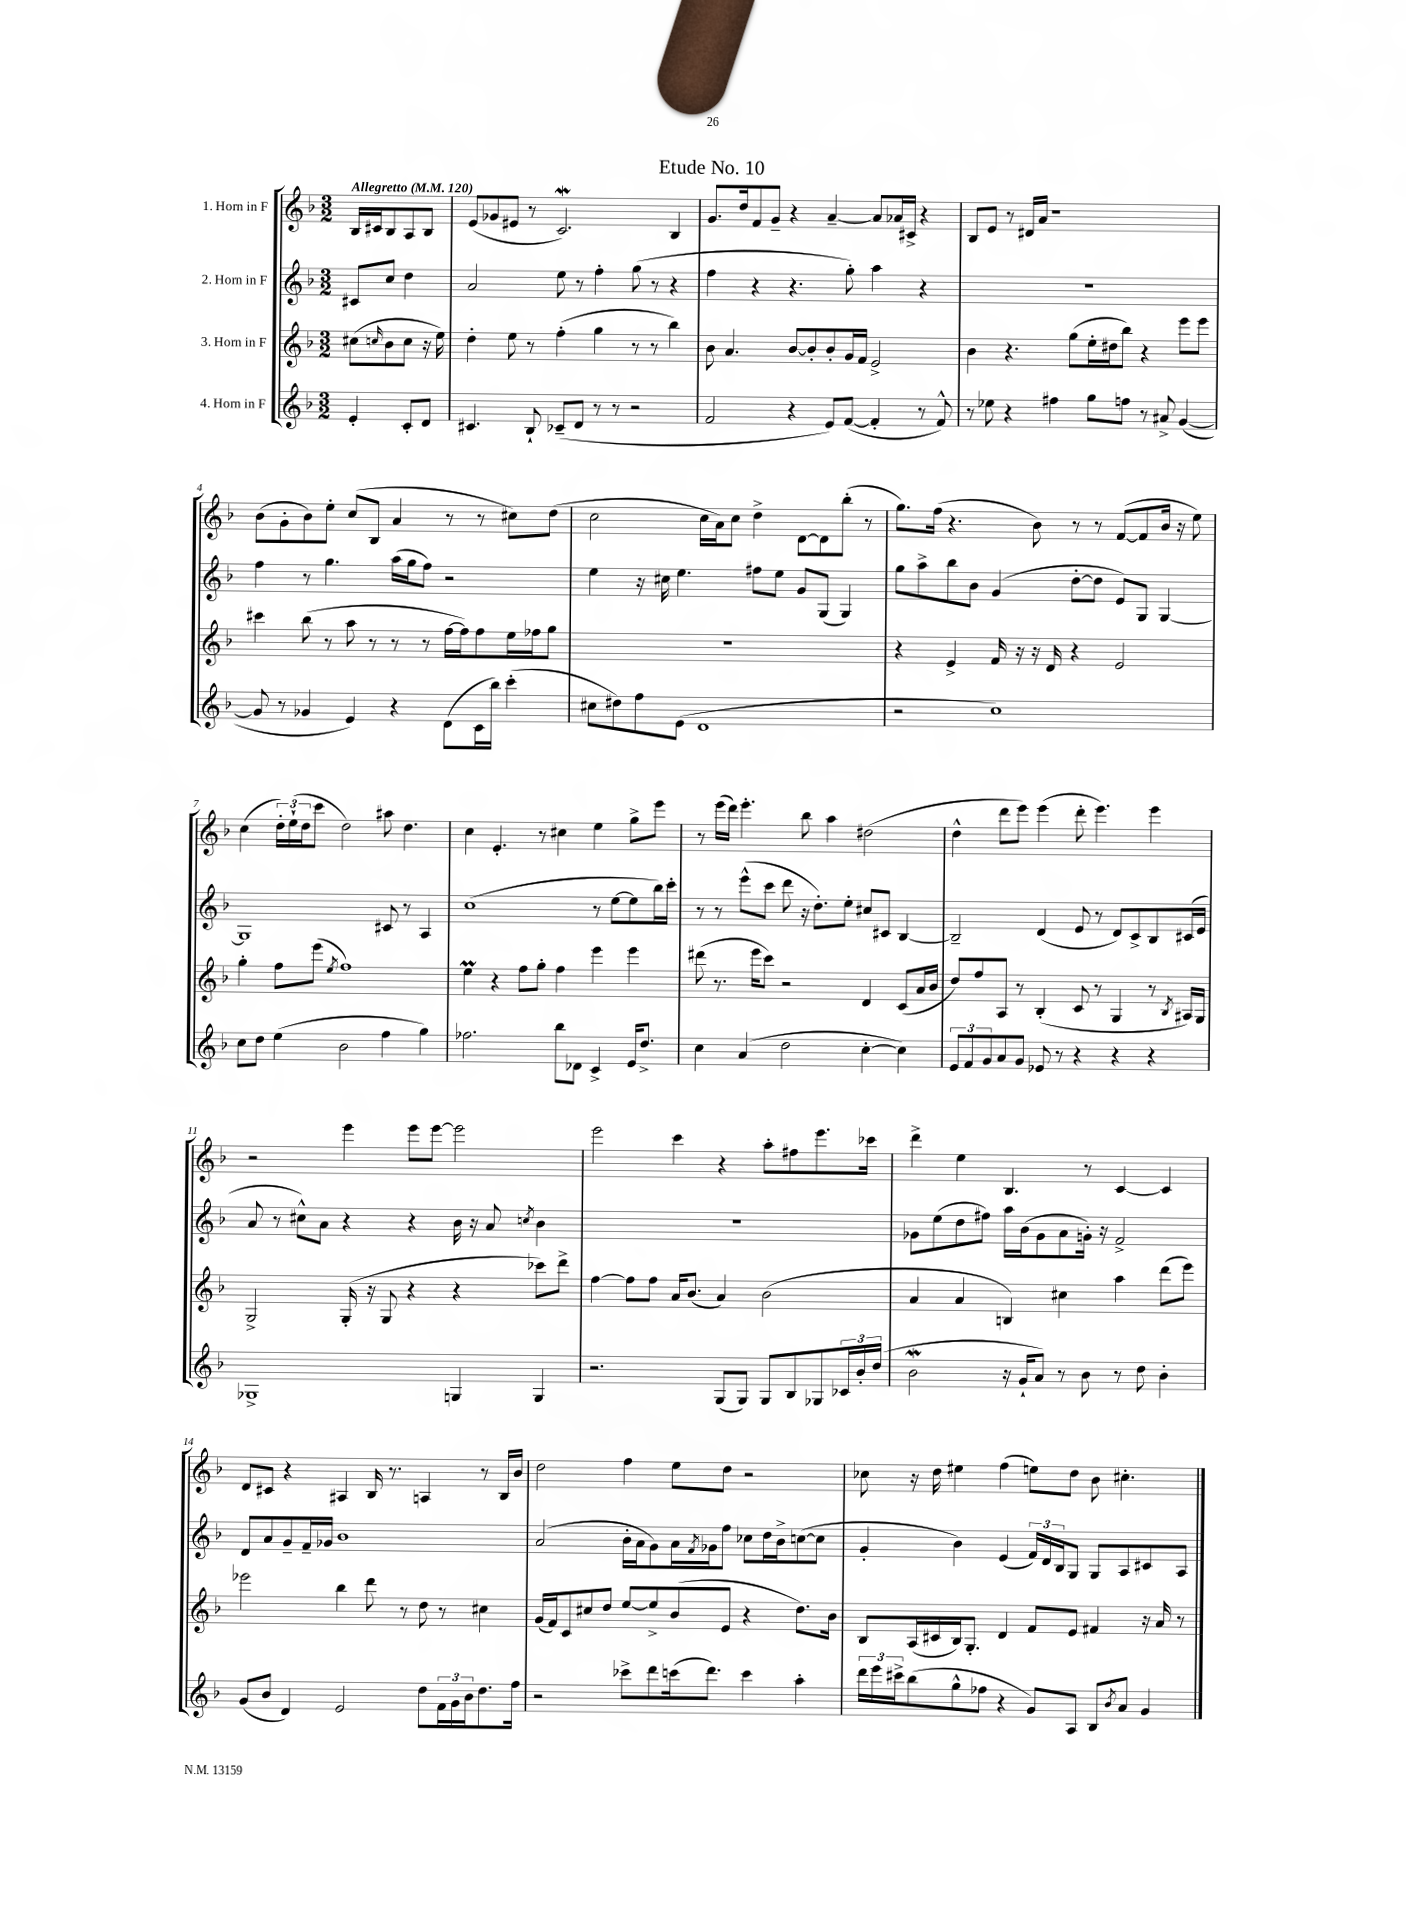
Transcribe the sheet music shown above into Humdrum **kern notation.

**kern	**kern	**kern	**kern
*part4	*part3	*part2	*part1
*staff4	*staff3	*staff2	*staff1
*I"4. Horn in F	*I"3. Horn in F	*I"2. Horn in F	*I"1. Horn in F
*clefG2	*clefG2	*clefG2	*clefG2
*k[b-]	*k[b-]	*k[b-]	*k[b-]
*M3/2	*M3/2	*M3/2	*M3/2
*MM120	*MM120	*MM120	*MM120
=	=	=	=
!	!	!	!LO:TX:a:B:t=Allegretto
4e'/	(8cc#X\L	8c#X/L	16B-/LL
.	.	.	16c#X/J
.	16qqccn/	.	.
.	8b-\	8cc/J	8B-/
8c'/L	8cc\J	4dd\	8A/
8d/J	16r	.	8B-/J
.	16ee\)	.	.
=1	=1	=1	=1
4.c#X/	4dd'\	2a/	(8e/L
.	.	.	8g-X/
.	8ee\	.	8e#X/J
8B-`/	8r	.	8r
(8c-X~/L	(4ff'\	8ee\	2.cW/)
8d/J	.	8r	.
8r	4gg\	4ff'\	.
8r	.	.	.
2r	8r	(8gg\	.
.	8r	8r	.
.	4bb-\)	4r	4B-/
=2	=2	=2	=2
2f/	8b-\	4ff\	8.g/L
.	4.a/	.	.
.	.	.	16dd/k
.	.	4r	8f/
.	.	.	8g~/J
4r	[8b-/L	4.r	4r
.	8b-'/]	.	.
8e/L)	8b-'/	.	[4a~/
([8f/J	16g/L	8gg'\)	.
.	16f/JJ	.	.
4f'/]	2e^/	4aa\	8a/L]
.	.	.	16a-X/L
.	.	.	16c#X^/JJ
8r	.	4r	4r
8f^^/)	.	.	.
=3	=3	=3	=3
8r	4b-\	1.r	8B-/L
8ee-X\	.	.	8e/J
4r	4.r	.	8r
.	.	.	16d#X/LL
.	.	.	16a/JJ
4ff#X\	.	.	1r
.	(8gg\L	.	.
8gg\L	16ee'\L	.	.
.	16dd#X\J	.	.
8ffn\J	8bb-\J)	.	.
8r	4r	.	.
8a#X^/	.	.	.
([4g/	8eee\L	.	.
.	8eee\J	.	.
!!LO:LB:g=z
=4	=4	=4	=4
8g/]	4ccc#X\	4ff\	(8b-\L
8r	.	.	8g'\
4g-X/	(8bb-\	8r	8b-\)
.	8r	4.gg\	8ee'\J
4e/)	8aa\	.	(8cc/L
.	8r	.	8B-/J
4r	8r	(16aa\LL	4a/
.	.	16gg\J	.
.	8r	8ff\J)	.
(8d\L	[16ff\LL	2r	8r
.	16ff\J])	.	.
16c\L	8ff\	.	8r
16bb-\JJ)	.	.	.
(4ccc'\	16ee\L	.	8cc#X\L)
.	16ff-X\J	.	.
.	8gg\J	.	(8dd\J
=5	=5	=5	=5
8cc#X\L	1.r	4ee\	2cc\
8dd#X\)	.	.	.
8ff\	.	16r	.
.	.	16cc#X\	.
(8e\J	.	4.ee\	.
1d	.	.	16cc\LL
.	.	.	16a\J)
.	.	.	8cc\J
.	.	8ff#X\L	4dd^\
.	.	8ee\J	.
.	.	8g/L	[8d\L
.	.	(8G/J	8d\]
.	.	4G/)	(8bb-'\J
.	.	.	8r
=6	=6	=6	=6
2r	4r	8gg\L	8.gg\L)
.	.	8aa^\	.
.	.	.	(16ff\Jk
.	4e^/	8bb-\	4.r
.	.	8b-\J	.
1cc)	16f/	(4g/	.
.	16r	.	.
.	16r	.	8b-\)
.	16d/	.	.
.	4r	[8dd'\L	8r
.	.	8dd\J]	8r
.	2e/	8e/L)	([8f/L
.	.	8G/J	8f/]
.	.	[4G/	16b-/Jk
.	.	.	16r
.	.	.	8ee\)
!!LO:LB:g=z
=7	=7	=7	=7
8cc\L	4gg'\	1G]	(4cc\
8dd\J	.	.	.
(4ee\	8ff\L	.	24dd'\LL)
.	.	.	(24ee`\
.	.	.	24dd\J
.	(8eee\J	.	8ccc\J
.	8qee/	.	.
2b-\	1ff)	.	2dd\)
4ff\	.	8c#X/	8aa#X\
.	.	8r	4.dd\
4gg\)	.	4A/	.
=8	=8	=8	=8
2.ff-X\	4eem\	(1cc	4cc\
.	4r	.	4.e'/
.	8ff\L	.	.
.	8gg'\J	.	8r
8bb-\L	4ff\	.	4cc#X\
8d-X\J	.	.	.
4c^/	4eee\	8r	4ee\
.	.	[8ee\L	.
16e/KL	4eee\	8ee\]	8gg^\L
8.dd^/J	.	.	.
.	.	16bb-\L)	8eee\J
.	.	16ccc'\JJ	.
=9	=9	=9	=9
4cc\	(8ddd#X\	8r	8r
.	8.r	8r	(16eee\LL
.	.	.	16ddd\JJ)
(4a/	.	(8eee^^\L	4.eee'\
.	16eee\KL	.	.
.	8ccc\J)	8ccc\J	.
2dd\	2r	8ddd\	.
.	.	16r	8bb-\
.	.	8.dd'\L)	.
.	.	.	4aa\
.	.	8ee'\J	.
[4cc'\	4d/	8cc#X/L	(2dd#X\
.	.	8c#X/J	.
4cc\])	(8c/L	[4B-/	.
.	16a/L	.	.
.	16b-/JJ	.	.
=10	=10	=10	=10
12e/L	8dd/L)	2B-~/]	4dd^^\
12f/	.	.	.
.	8ff/	.	.
12g/	.	.	.
8a/	8A/J	.	8ddd\L
8g/J	8r	.	8eee\J)
8e-X/	(4B-'/	(4d/	(4eee\
8r	.	.	.
4r	8c/	8e/	8ddd'\
.	8r	8r	4.eee\)
4r	4G/	8d/L)	.
.	.	8c^/	.
4r	8r	8B-/	4eee\
.	8qB-/	.	.
.	16A#X/LL)	(16c#X/L	.
.	16G/JJ	16e/JJ	.
!!LO:LB:g=z
=11	=11	=11	=11
1G-X^	2G^/	8a/	2r
.	.	8r	.
.	.	8cc#X^^\L)	.
.	.	8a\J	.
.	(16G'/	4r	4eee\
.	16r	.	.
.	8G/	.	.
.	4r	4r	8eee\L
.	.	.	[8eee\J
4Gn/	4r	16b-\	2eee\]
.	.	16r	.
.	.	8a/	.
.	.	8qccn/	.
4G/	8ccc-X\L)	4b-\	.
.	8ddd^\J	.	.
=12	=12	=12	=12
2.r	[4ff\	1.r	2eee\
.	8ff\L]	.	.
.	8ff\J	.	.
.	16a/KL	.	4ccc\
.	(8.b-/J	.	.
(8G/L	4a/)	.	4r
8G/J)	.	.	.
8G/L	(2b-\	.	8aa'\L
8B-/	.	.	8ff#X\
8G-X/	.	.	8.eee\
24c-X/L	.	.	.
24b-'/	.	.	.
.	.	.	16ccc-X\Jk
(24dd/JJ	.	.	.
=13	=13	=13	=13
2b-w\	4a/	8g-X\L	4ddd^\
.	.	(8ee\	.
.	4a/	8dd\	4ee\
.	.	8ff#X\J)	.
16r	4Bn/)	16aa\LL	4.B-/
16g`/KL	.	(16b-\J	.
8a/J)	.	8g-\	.
8r	4cc#X\	8a\	.
8b-\	.	16gn'\Jk)	8r
.	.	16r	.
8r	4aa\	2f^/	[4c/
8dd\	.	.	.
4b-'\	(8ddd\L	.	4c/]
.	8eee\J)	.	.
!!LO:LB:g=z
=14	=14	=14	=14
(8g/L	2eee-X\	8d/L	8d/L
8b-/J	.	8a/	8c#X/J
4d/)	.	8g~/	4r
.	.	16f~/L	.
.	.	16g-X/JJ	.
2e/	4bb-\	1b-	4A#X/
.	8ddd\	.	16B-/
.	.	.	8.r
.	8r	.	.
8dd\L	8dd\	.	4An/
24f\L	8r	.	.
24g\	.	.	.
24b-\J	.	.	.
8.dd\	4cc#X\	.	8r
.	.	.	16B-/LL
16ff\Jk	.	.	16b-/JJ
=15	=15	=15	=15
2r	(16g/LL	(2a/	2dd\
.	16f/J)	.	.
.	8c/	.	.
.	8cc#X/	.	.
.	8dd/J	.	.
8ccc-X^\L	[8ee/L	16b-'\LL	4ff\
.	.	16a\J	.
8ddd\	8ee^/]	8g\)	.
(16cccn\k	(8b-/	16a\L	8ee\L
.	.	8qf/	.
8.ddd\J)	.	16g-X\J	.
.	8e/J	8ff\J	8dd\J
4ccc\	4r	8cc-X\L	2r
.	.	16dd\L	.
.	.	16b-^\J	.
4aa'\	8.dd\L)	([8ccn\	.
.	.	8cc\J]	.
.	16b-\Jk	.	.
=16	=16	=16	=16
24ddd\LL	8B-/L	4g'/	8cc-X\
24eee\	.	.	.
24ccc#X^\J	.	.	.
(8bb-\	(16A/L	.	16r
.	16c#X/	.	16dd\
8gg^^\	16B-/J)	4b-\)	4ee#X\
.	8.G'/J	.	.
8ff-X\J	.	.	.
4r	4d/	(4e/	(4ff\
8g/L)	8f/L	24f/LL)	8een\L)
.	.	24d/	.
.	.	24B-/J	.
8A/J	8e/J	8G/J	8dd\J
8B-/L	4f#X/	8G/L	8b-\
8qb-/	.	.	.
8a/J	.	8A/	4.cc#X'\
4g/	16r	8c#X/	.
.	16a/	.	.
.	8r	8A/J	.
==	==	==	==
*-	*-	*-	*-
